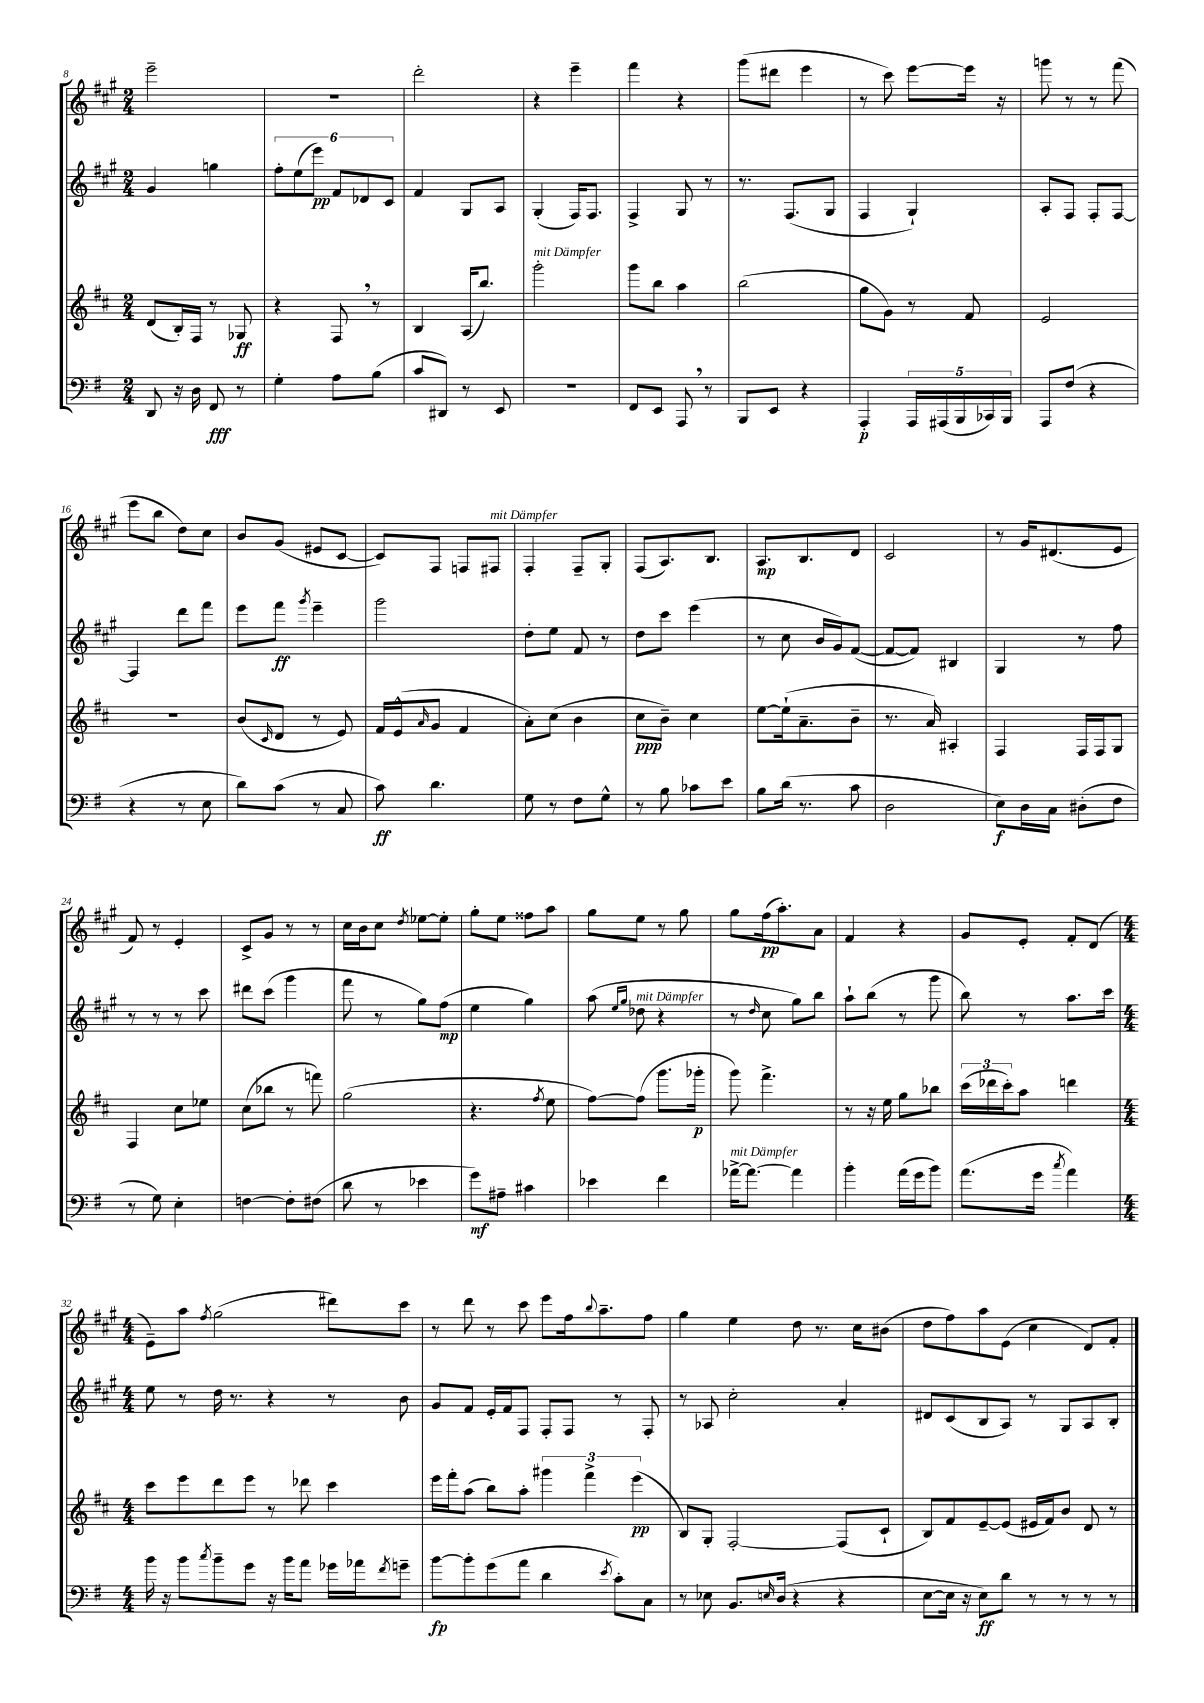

**kern	**kern	**kern	**kern
*staff4	*staff3	*staff2	*staff1
*clefF4	*clefG2	*clefG2	*clefG2
*k[f#]	*k[f#c#]	*k[f#c#g#]	*k[f#c#g#]
*M2/4	*M2/4	*M2/4	*M2/4
8DD	(8d	4g#	2eee~
16r	16B')	.	.
16D	16F#	.	.
8FF#	8r	4gg	.
8r	8G-	.	.
=	=	=	=
4G'	4r	12ff#'	2r
.	.	(12ee	.
.	.	12eee)	.
8A	8F#	12f#	.
.	.	12d-	.
(8B	8r	.	.
.	.	12c#	.
=	=	=	=
8c	4B	4f#	2ddd'
8DD#)	.	.	.
8r	(16A	8G#	.
.	8.bb)	.	.
8EE	.	8A	.
=	=	=	=
2r	2ggg'	(4G#'	4r
.	.	16F#)	4eee~
.	.	8.F#	.
=	=	=	=
8FF#	8ggg	4F#^	4fff#
8EE	8bb	.	.
8AAA	4aa	8G#	4r
8r	.	8r	.
=	=	=	=
8BBB	(2bb	8.r	(8ggg#
8EE	.	.	8ddd#
.	.	(8.F#	.
4r	.	.	4eee
.	.	8G#	.
=	=	=	=
4AAA'	8gg	4F#	8r
.	8g)	.	8ccc#)
20AAA	8r	4G#`)	[8eee
(20AAA#	.	.	.
20BBB	.	.	.
.	8f#	.	16eee]
20CC-)	.	.	.
.	.	.	16r
20BBB	.	.	.
=	=	=	=
8AAA	2e	8A'	8ggg
(8F#	.	8F#	8r
4r	.	8F#'	8r
.	.	[8F#	(8fff#
=	=	=	=
4r	2r	4F#]	8eee
.	.	.	8bb
8r	.	8ddd	8dd)
8E	.	8fff#	8cc#
=	=	=	=
8d)	(8b	8eee	8b
.	16qqc#	.	.
(8c	8d	8fff#	(8g#
.	.	8qggg#	.
8r	8r	4eee~	8e#
8C	8e)	.	[8c#
=	=	=	=
8c)	16f#	2ggg#	8c#])
.	(16e^^	.	.
.	16qqa	.	.
4.d	8g	.	8F#
.	4f#	.	8F
.	.	.	8F#
=	=	=	=
8G	8a')	8dd'	4F#'
8r	(8cc#	8ee	.
8F#	4b	8f#	8F#~
8G^^	.	8r	8G#'
=	=	=	=
8r	8cc#	8dd	(8F#
8B	8b~)	8ccc#	8.A)
8c-	4cc#	(4eee	.
.	.	.	8.B
8e	.	.	.
=	=	=	=
8B	[8ee	8r	8.A
(16d	(16ee`]	8cc#	.
8.r	8.a~	.	8.B
.	.	16b	.
.	.	16g#)	.
8c	8b~	([8f#	8d
=	=	=	=
2D	8.r	8f#_	2c#
.	.	8f#])	.
.	16a)	.	.
.	4A#'	4B#	.
=	=	=	=
8E)	4F#	4G#	8r
16D	.	.	16g#
16C	.	.	(8.d#
(8D#'	16F#	8r	.
.	16F#	.	.
8F#	8G	8ff#	8e
=	=	=	=
8r	4F#	8r	8f#)
8G)	.	8r	8r
4E'	8cc#	8r	4e'
.	8ee-	8ccc#	.
=	=	=	=
[4F	(8cc#	8ddd#	8c#^
.	8bb-	(8ccc#	8g#
8F']	8r	4ggg#	8r
(8F#	8fff)	.	8r
=	=	=	=
8d	(2gg	8fff#	16cc#
.	.	.	16b
8r	.	8r	8cc#
.	.	.	8qdd
4e-	.	8gg#)	[8ee-
.	.	(8ff#	8ee-']
=	=	=	=
8g)	4.r	4ee	8gg#'
8A#~	.	.	8ee
4c#	.	4gg#)	8ff##
.	8qff#	.	.
.	8ee	.	8aa
=	=	=	=
4e-	[8ff#)	(8aa	8gg#
.	.	16qqee	.
.	.	16qqgg#	.
.	(8ff#]	8dd-	8ee
4f#	8.ggg	4r	8r
.	.	.	8gg#
.	16ggg-'	.	.
=	=	=	=
[16a-^	8ggg)	8r	8gg#
8.a-_	.	.	.
.	.	16qqdd	.
.	4.fff#^	8cc#	(16ff#
.	.	.	8.aa')
4a-]	.	8gg#)	.
.	.	8bb	8a
=	=	=	=
4b'	8r	8aa`	4f#
.	16r	(8bb	.
.	16ee	.	.
(16a	8gg	8r	4r
16g	.	.	.
8b)	8bb-	8ggg#	.
=	=	=	=
(8.a	(24ccc#	8bb)	8g#
.	24ddd-	.	.
.	24ccc#')	.	.
.	8aa	8r	8e'
16g	.	.	.
8qcc	.	.	.
4a)	4ddd	8.aa	8f#'
.	.	.	(8d
.	.	16ccc#	.
=	=	=	=
*M4/4	*M4/4	*M4/4	*M4/4
16b	8ccc#	8ee	8e~)
16r	.	.	.
8b	8eee	8r	8aa
8qcc	.	.	8qff#
8b~	8ddd	16dd	(2gg#
.	.	8.r	.
8g	8eee	.	.
16r	8r	4r	.
16b	.	.	.
8a	8ddd-	.	.
16g-	4ccc#	8r	8ddd#)
16a-	.	.	.
8qf#	.	.	.
8g~	.	8b	8ccc#
=	=	=	=
[8b	16eee	8g#	8r
.	16fff#'	.	.
8b']	(8aa	8f#	8ddd
(8g	8bb)	16e'	8r
.	.	16f#	.
8a	8aa'	8F#	8ccc#
4d	6ggg#	8F#'	8eee
.	.	8F#	16ff#
.	6fff#^	.	.
.	.	.	8qqbb
.	.	.	8.aa~
8qe	.	.	.
8c')	.	8r	.
.	(6eee	.	.
8C	.	8F#'	8ff#
=	=	=	=
8r	8B)	8r	4gg#
8E-	8G'	8A-	.
8.BB	[2F#'	2cc#'	4ee
16qqE	.	.	.
(16D	.	.	.
4r	.	.	8dd
.	.	.	8.r
4r	(8F#]	4a'	.
.	.	.	16cc#
.	8c#`	.	(8b#
=	=	=	=
[8E	8B)	8d#	8dd
16E]	8f#	(8c#	8ff#)
16r	.	.	.
8E)	[8e~	8B	8aa
8d	(8e]	8A)	(8e
8r	16e#	8r	4cc#
.	16f#)	.	.
8r	8b	8G#	.
8r	8d	8A	8d)
8r	8r	8B'	8f#'
==	==	==	==
*-	*-	*-	*-
